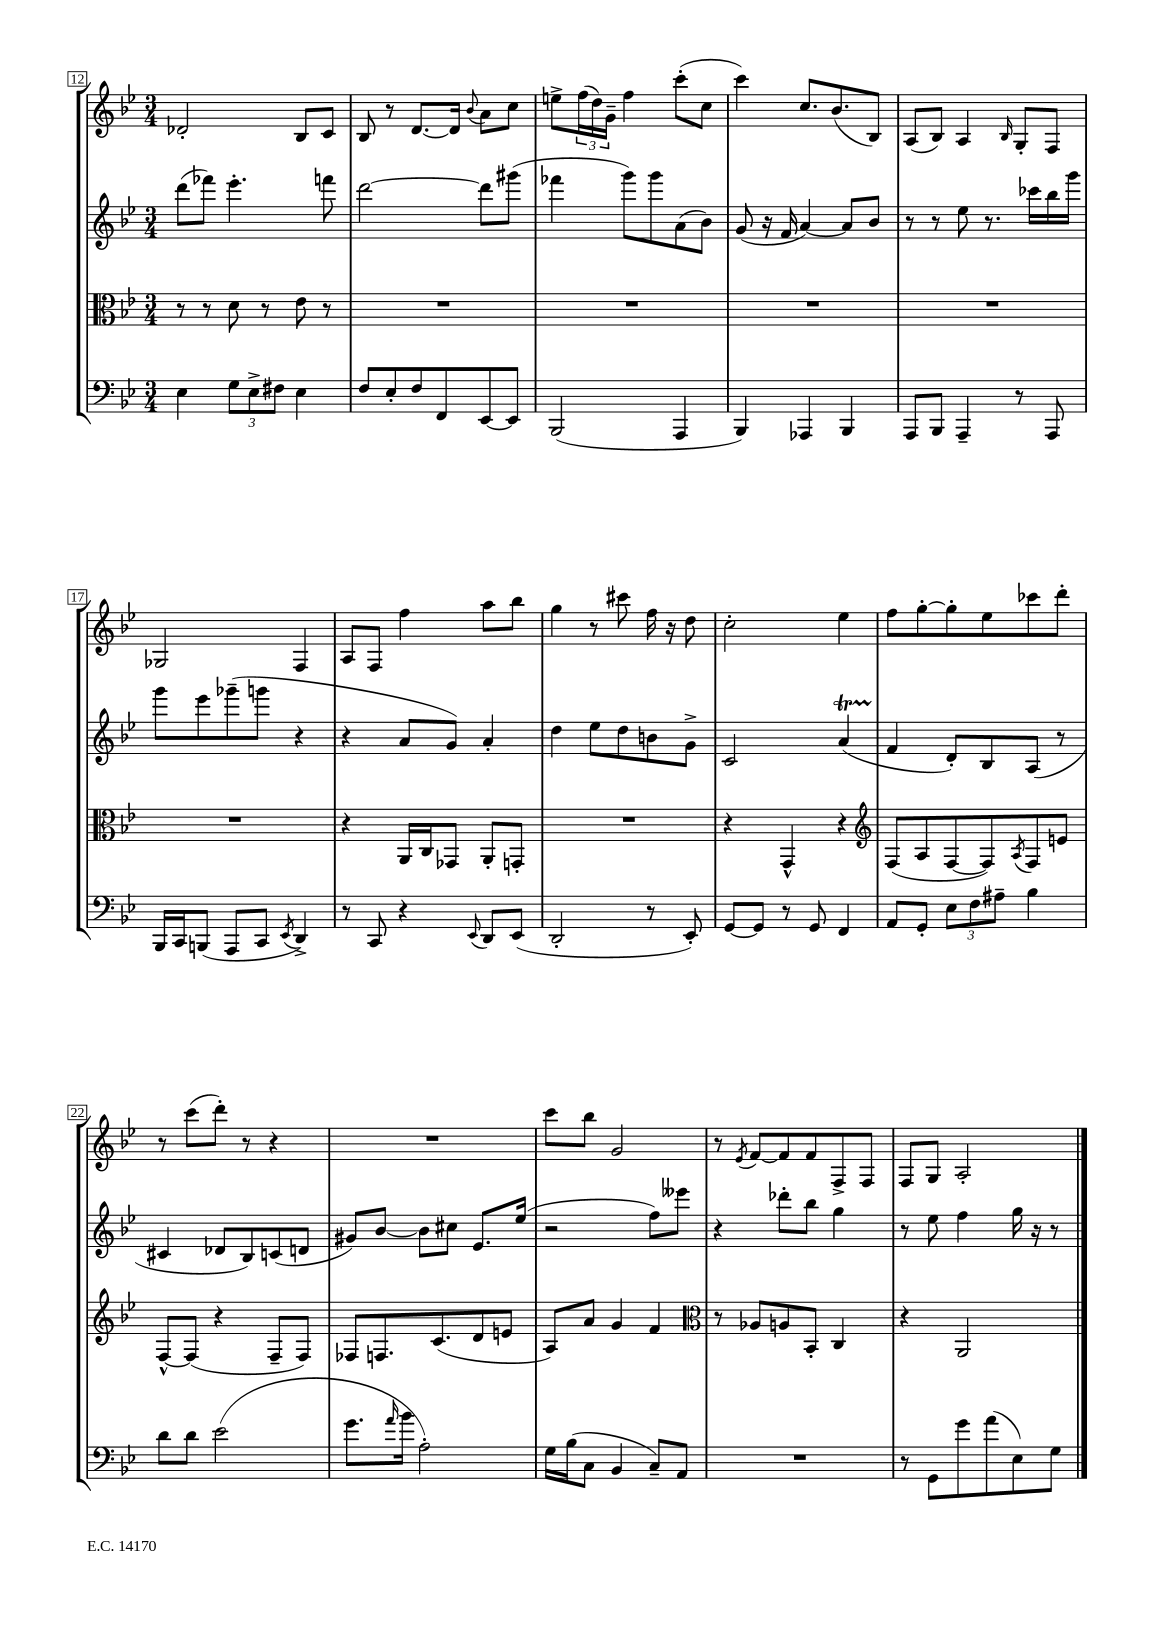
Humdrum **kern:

**kern	**kern	**kern	**kern
*part4	*part3	*part2	*part1
*staff4	*staff3	*staff2	*staff1
*clefF4	*clefC3	*clefG2	*clefG2
*k[b-e-]	*k[b-e-]	*k[b-e-]	*k[b-e-]
*M3/4	*M3/4	*M3/4	*M3/4
=12	=12	=12	=12
4E-\	8r	(8ddd\L	2d-X'/
.	8r	8fff-X\J)	.
12G\L	8d\	4.eee-'\	.
12E-^\	.	.	.
.	8r	.	.
12F#X\J	.	.	.
4E-\	8e-\	.	8B-/L
.	8r	8fffn\	8c/J
=13	=13	=13	=13
8F/L	2.r	[2ddd\	8B-/
8E-'/	.	.	8r
8F/	.	.	[8.d/L
8FF/	.	.	.
.	.	.	16d/Jk]
.	.	.	8qqb-/
[8EE-/	.	8ddd\L]	8a\L
8EE-/J]	.	(8ggg#X\J	8cc\J
=14	=14	=14	=14
(2BBB-/	2.r	4fff-X\	8een^\L
.	.	.	(24ff\L
.	.	.	24dd\)
.	.	.	24g~\JJ
.	.	8ggg\L)	4ff\
.	.	8ggg\	.
4AAA/	.	(8a\	(8ccc'\L
.	.	8b-\J)	8cc\J
=15	=15	=15	=15
4BBB-/)	2.r	(8g/	4ccc\)
.	.	16r	.
.	.	16f/	.
4AAA-X/	.	[4a/)	8.cc/L
.	.	.	(8.b-/
4BBB-/	.	8a/L]	.
.	.	8b-/J	8B-/J)
=16	=16	=16	=16
8AAA/L	2.r	8r	(8A/L
8BBB-/J	.	8r	8B-/J)
4AAA~/	.	8ee-\	4A/
.	.	8.r	.
.	.	.	16qqB-/
8r	.	.	8G'/L
.	.	16ccc-X\LL	.
8AAA/	.	16bb-\	8F/J
.	.	16ggg\JJ	.
!!LO:LB:g=z
=17	=17	=17	=17
16BBB-/LL	2.r	8ggg\L	2G-X/
16CC/J	.	.	.
(8BBBn/J	.	8eee-\	.
8AAA/L	.	(8ggg-X~\	.
8CC/J	.	8gggn\J	.
8qEE-/	.	.	.
4DD^/)	.	4r	4F/
=18	=18	=18	=18
8r	4r	4r	8A/L
8CC/	.	.	8F/J
4r	16AA/LL	8a/L	4ff\
.	16C/J	.	.
.	8GG-X/J	8g/J)	.
8qqEE-/	.	.	.
8DD/L	8AA'/L	4a'/	8aa\L
(8EE-/J	8GGn'/J	.	8bb-\J
=19	=19	=19	=19
2DD'/	2.r	4dd\	4gg\
.	.	8ee-\L	8r
.	.	8dd\	8ccc#X\
8r	.	8bn\	16ff\
.	.	.	16r
8EE-'/)	.	8g^\J	8dd\
=20	=20	=20	=20
[8GG/L	4r	2c/	2cc'\
8GG/J]	.	.	.
8r	4GG^^/	.	.
8GG/	.	.	.
4FF/	4r	(4at/	4ee-\
=21	=21	=21	=21
*	*clefG2	*	*
8AA/L	(8F/L	4f/	8ff\L
8GG'/J	8A/	.	[8gg'\
12E-\L	[8F/	8d'/L)	8gg'\]
12F\	.	.	.
.	8F/])	8B-/	8ee-\
12A#X~\J	.	.	.
.	8qA/	.	.
4B-\	8F/	(8A/J	8ccc-X\
.	8en/J	8r	8ddd'\J
!!LO:LB:g=z
=22	=22	=22	=22
8d\L	[8F^^/L	4c#X/	8r
8d\J	(8F/J]	.	(8ccc\L
(2e-\	4r	8d-X/L	8ddd'\J)
.	.	8B-/)	8r
.	8F~/L	(8cn/	4r
.	8F/J)	8dn/J	.
=23	=23	=23	=23
8.g\L	8F-X/L	8g#X/L)	2.r
.	8.Fn/	[8b-/J	.
16qqa/	.	.	.
16b-\Jk	.	.	.
2A'\)	.	8b-\L]	.
.	(8.c/	.	.
.	.	8cc#X\J	.
.	8d/	8.e-/L	.
.	8en/J	.	.
.	.	(16ee-/Jk	.
=24	=24	=24	=24
16G\LL	8A/L)	2r	8ccc\L
(16B-\J	.	.	.
8C\J	8a/J	.	8bb-\J
4BB-/	4g/	.	2g/
8C~/L)	4f/	8ff\L)	.
8AA/J	.	8eee--X\J	.
=25	=25	=25	=25
*	*clefC3	*	*
2.r	8r	4r	8r
.	.	.	8qe-/
.	8A-X/L	.	[8f/L
.	8An/	8ddd-X'\L	8f/]
.	8BB-'/J	8bb-\J	8f/
.	4C/	4gg\	8F^/
.	.	.	8F/J
=26	=26	=26	=26
8r	4r	8r	8F/L
8GG\L	.	8ee-\	8G/J
8g\	2AA/	4ff\	2A'/
(8a\	.	.	.
8E-\)	.	16gg\	.
.	.	16r	.
8G\J	.	8r	.
==	==	==	==
*-	*-	*-	*-
